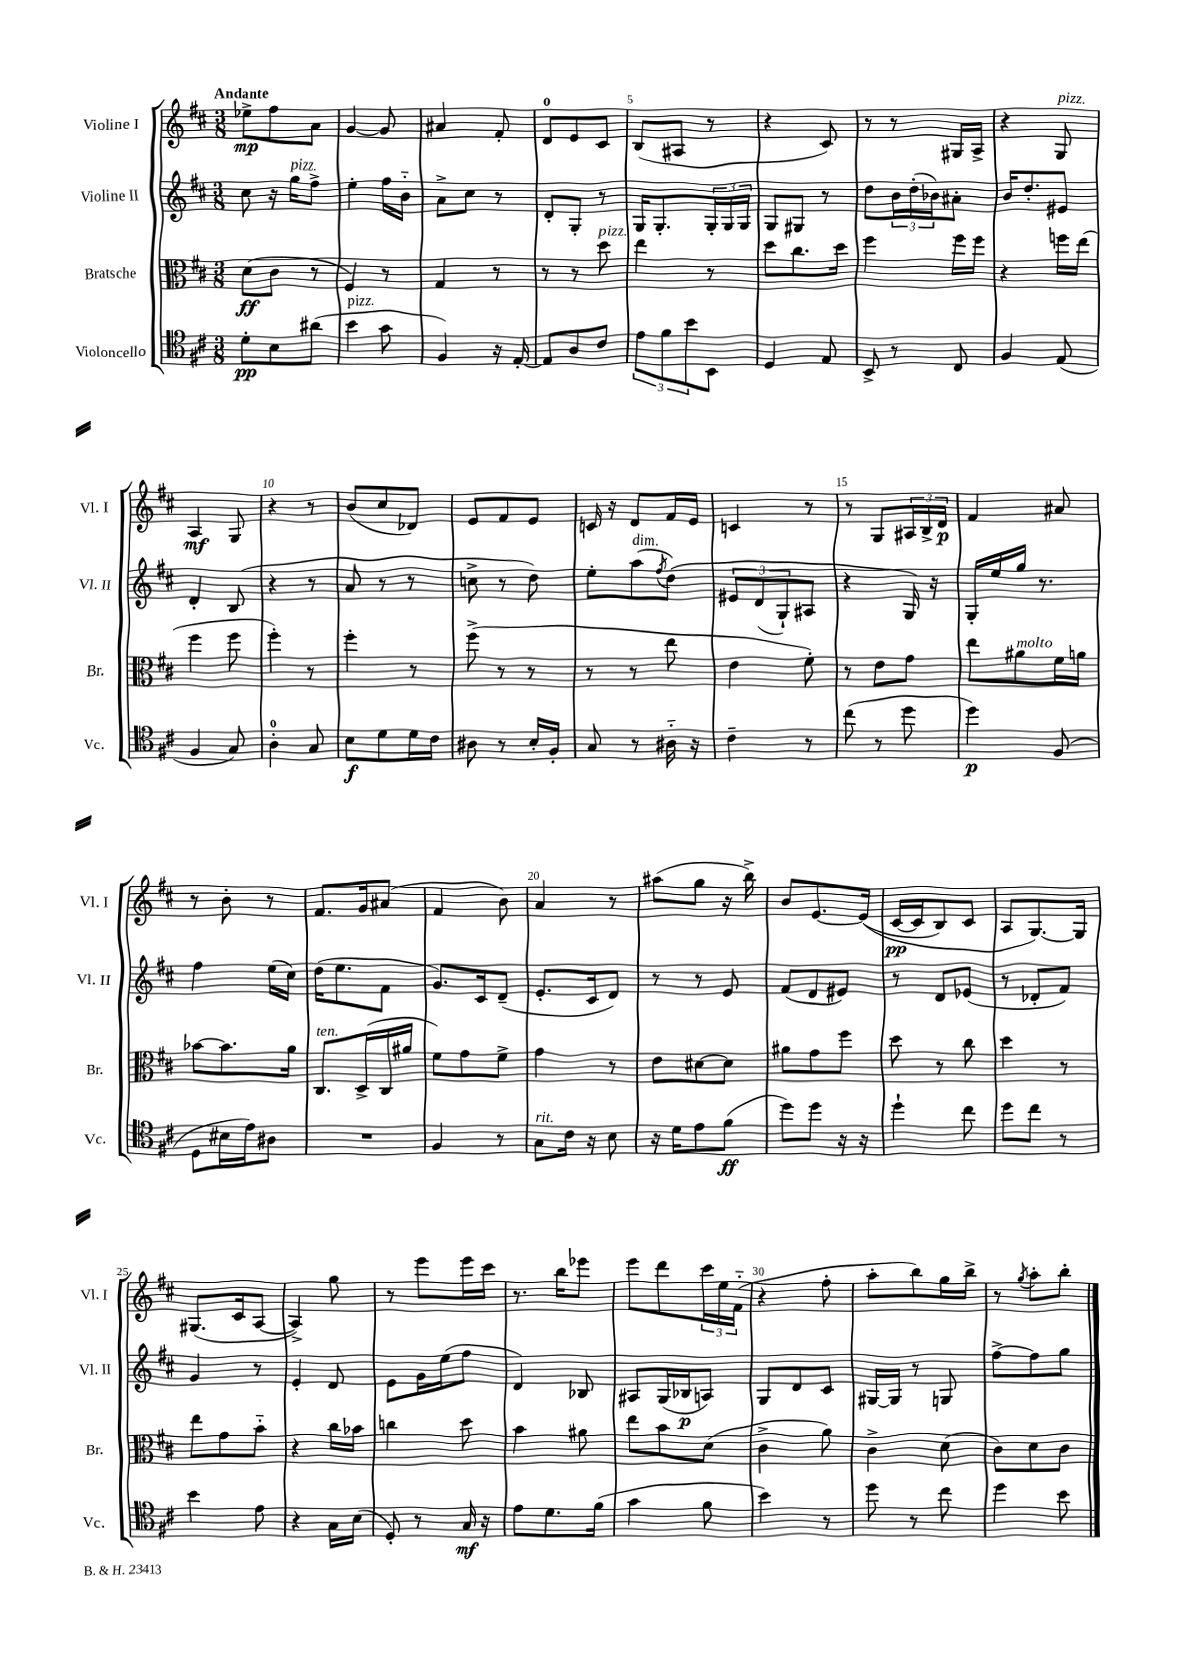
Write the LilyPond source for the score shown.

<<
\new StaffGroup <<
\new Staff = "s0" \with { instrumentName = "Violine I" shortInstrumentName = "Vl. I" } {
    \clef treble \key d \major \numericTimeSignature \time 3/8 \tempo "Andante"
    ees''8->\mp fis''8 a'8 |
    g'4~ g'8 |
    ais'4 fis'8-. |
    d'8-0 e'8 cis'8 |
    b8( ais8 r8 |
    r4 cis'8) |
    r8 r8 gis16 a16-> |
    r4 g8^\markup { \italic "pizz." } |
    a4\mf g8 |
    r4 r8 |
    b'8( cis''8 des'8) |
    e'8 fis'8 e'8 |
    c'16 r16 d'8 fis'16 e'16 |
    c'4 r8 |
    r8 g8 \tuplet 3/2 { ais16 b16-> d'16\p } |
    fis'4 ais'8 |
    r8 b'8-. r8 |
    fis'8. g'16 ais'8( |
    fis'4 b'8) |
    a'4 r8 |
    ais''8( g''8 r16 b''16->) |
    b'8 e'8.~ e'16(\( |
    cis'16~\pp cis'16 b8) cis'8 |
    a8 g8.~\) g16 |
    gis8.( cis'16 a8~ |
    a4->) g''8 |
    r8 e'''8 e'''16 cis'''16 |
    r8. b''16 ees'''8 |
    e'''8 d'''8 \tuplet 3/2 { cis'''16 e''16 fis'16-_( } |
    r4 fis''8-. |
    a''8-. b''8) g''16 b''16-> |
    r8 \acciaccatura { g''8 } a''8-. b''8-. \bar "|." |
}
\new Staff = "s1" \with { instrumentName = "Violine II" shortInstrumentName = "Vl. II" } {
    \clef treble \key d \major \numericTimeSignature \time 3/8
    cis''8 r16 g''16^\markup { \italic "pizz." } fis''8-> |
    e''4-. fis''16 b'16-_ |
    a'8-> cis''8 r8 |
    d'8-. g8-. r8 |
    g16 g8.-. \tuplet 3/2 { g16-. g16 g16 } |
    g8 gis8 r8 |
    d''8 \tuplet 3/2 { b'16 d''16-.( bes'16) } ais'8-. |
    b'16 d''8.-. eis'8 |
    d'4-. b8( |
    r4 r8 |
    a'8 r8 r8 |
    c''8-> r8 d''8) |
    e''8-. a''8^\markup { \italic "dim." }( \acciaccatura { fis''8 } d''8)\( |
    \tuplet 3/2 { eis'8 d'8( g8-!) } ais8 |
    r4 g16\) r16 |
    g16-. e''16 g''16 r8. |
    fis''4 e''16( cis''16) |
    d''16( e''8. fis'8 |
    g'8.) cis'16 d'8--( |
    e'8.-. cis'16 d'8) |
    r8 r8 e'8 |
    fis'8( d'8 eis'8) |
    r8 d'8 ees'8( |
    r8 des'8-. fis'8) |
    g'4 r8 |
    e'4-. d'8 |
    e'8 g'16 e''16( fis''8 |
    d'4) bes8 |
    ais8 g16( bes16\p a8) |
    g8 d'8 cis'8 |
    gis16~ gis16 r8 g8 |
    fis''8~-> fis''8 g''8 \bar "|." |
}
\new Staff = "s2" \with { instrumentName = "Bratsche" shortInstrumentName = "Br." } {
    \clef alto \key d \major \numericTimeSignature \time 3/8
    d'8\ff( cis'8 r8 |
    fis4) r8 |
    g4 r8 |
    r8 r8 d''8^\markup { \italic "pizz." } |
    e''4 r8 |
    d''8 cis''8. d''16 |
    fis''4 fis''16 fis''16 |
    r4 f''16 e''16( |
    fis''4 fis''8 |
    fis''4-.) r8 |
    fis''4-. r8 |
    fis''8->( r8 r8 |
    r8 r8 e''8 |
    e'4 fis'8-.) |
    r8 e'8 g'8 |
    e''8 ais'8^\markup { \italic "molto" } fis'16 a'16 |
    bes'8~ bes'8. a'16 |
    cis8.^\markup { \italic "ten." } d16->( cis16 ais'16 |
    fis'8) g'8 fis'8-> |
    g'4 r8 |
    e'8 dis'8~ dis'8 |
    ais'8 g'8 fis''8 |
    d''8 r8 cis''8 |
    d''4 r8 |
    e''8 g'8 b'8-_ |
    r4 cis''16 bes'16 |
    c''4 d''8 |
    b'4 ais'8 |
    e''8 b'8 d'8( |
    cis'4-> a'8) |
    cis'4-> d'8( |
    cis'8) d'8 cis'8 \bar "|." |
}
\new Staff = "s3" \with { instrumentName = "Violoncello" shortInstrumentName = "Vc." } {
    \clef tenor \key d \major \numericTimeSignature \time 3/8
    d'8-.\pp b8 ais'8( |
    b'4^\markup { \italic "pizz." } g'8 |
    fis4) r16 e16~-. |
    e8 a8 cis'8 |
    \tuplet 3/2 { e'8 fis'8 b'8 } b,8 |
    d4 e8 |
    b,8-> r8 cis8 |
    fis4 e8( |
    fis4 g8) |
    a4-0-. g8 |
    b8\f d'8 d'16 cis'16 |
    ais8 r8 b16-. fis16-. |
    g8 r8 ais16-_ r16 |
    cis'4-- r8 |
    cis''8( r8 d''8 |
    d''4\p) fis8( |
    d8 bis16 e'16) ais8 |
    R4. |
    fis4 r8 |
    g8^\markup { \italic "rit." } cis'16 r16 b8 |
    r16 d'16 e'8 fis'8\ff( |
    d''8) d''8 r16 r16 |
    d''4-! cis''8 |
    d''8 cis''8 r8 |
    b'4 e'8 |
    r4 g16 b16( |
    d8-.) r8 g16\mf r16 |
    e'8 d'8. fis'16( |
    g'4 fis'8 |
    b'4) r8 |
    d''8 r8 cis''8 |
    d''4 b'8 \bar "|." |
}
>>
>>
\layout { \context { \Score \override BarNumber.break-visibility = ##(#f #t #t) barNumberVisibility = #(every-nth-bar-number-visible 5) } }
